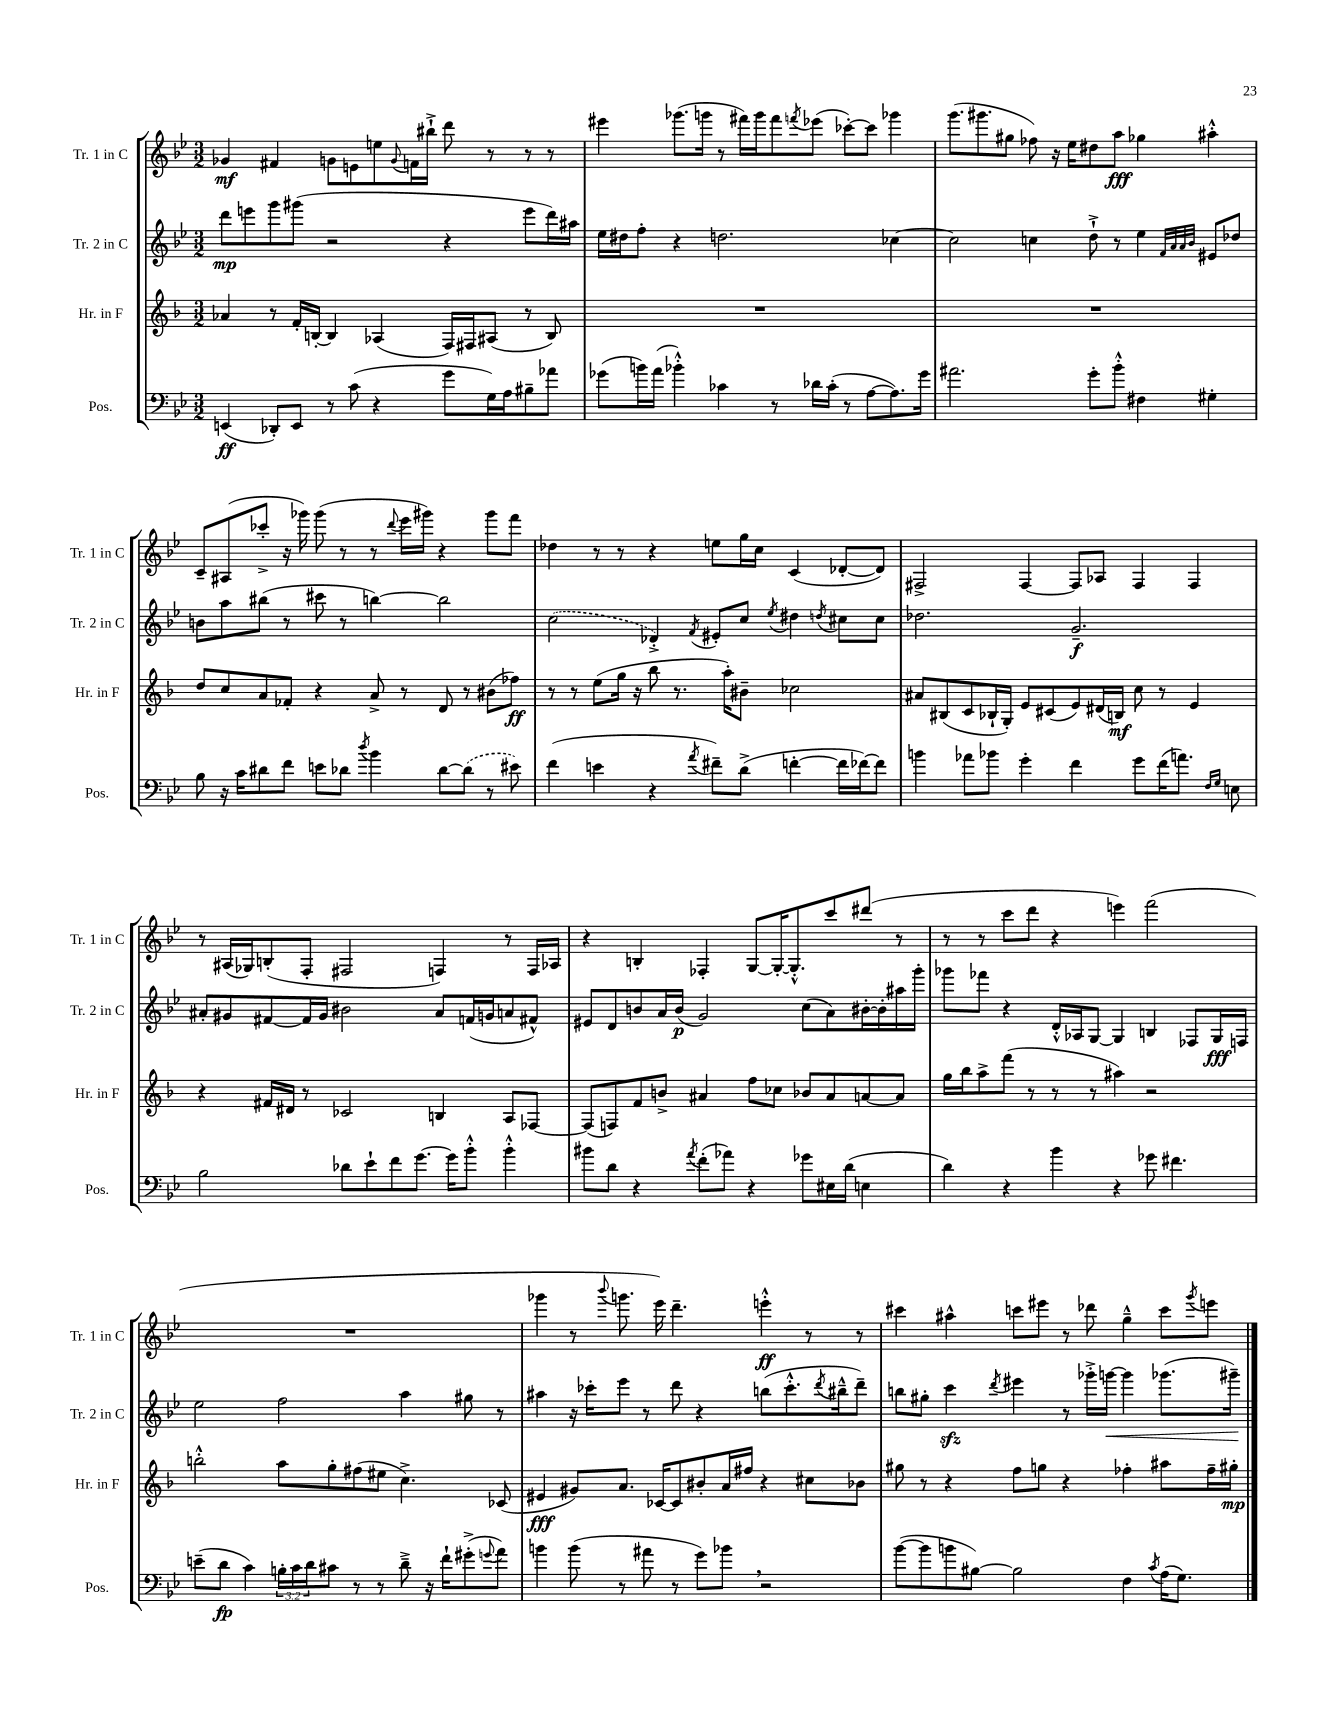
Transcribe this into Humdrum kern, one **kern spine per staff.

**kern	**dynam	**kern	**dynam	**kern	**dynam	**kern	**dynam
*part4	*part4	*part3	*part3	*part2	*part2	*part1	*part1
*staff4	*staff4	*staff3	*staff3	*staff2	*staff2	*staff1	*staff1
*I"Pos.	*	*I"Hr. in F	*	*I"Tr. 2 in C	*	*I"Tr. 1 in C	*
*I'Pos.	*	*I'Hr. in F	*	*I'Tr. 2 in C	*	*I'Tr. 1 in C	*
*clefF4	*	*clefG2	*	*clefG2	*	*clefG2	*
*k[b-e-]	*	*k[b-]	*	*k[b-e-]	*	*k[b-e-]	*
*M3/2	*	*M3/2	*	*M3/2	*	*M3/2	*
=1	=1	=1	=1	=1	=1	=1	=1
(4EEn/	ff	4a-X/	.	8ddd\L	mp	4g-X/	mf
.	.	.	.	8eeen\	.	.	.
8DD-X'/L)	.	8r	.	8ggg\	.	4f#X/	.
8EE/J	.	16f'/LL	.	(8ggg#X\J	.	.	.
.	.	[16Bn'/JJ	.	.	.	.	.
8r	.	4B/]	.	2r	.	8gn\L	.
(8c\	.	.	.	.	.	8en\	.
4r	.	(4A-X/	.	.	.	8een\	.
.	.	.	.	.	.	8qqg/	.
.	.	.	.	.	.	16fn\L	.
.	.	.	.	.	.	16bb#X`^\JJ	.
8g\L	.	16F/LL)	.	4r	.	8ddd\	.
.	.	16F#X/J	.	.	.	.	.
16G\L)	.	(8A#X/J	.	.	.	8r	.
16A\J	.	.	.	.	.	.	.
8B#X~\	.	8r	.	8eee\L	.	8r	.
8a-X\J	.	8B/)	.	16ddd\L)	.	8r	.
.	.	.	.	16aa#X\JJ	.	.	.
=2	=2	=2	=2	=2	=2	=2	=2
(8g-X\L	.	1.r	.	16ee-\LL	.	4eee#X\	.
.	.	.	.	16dd#X\J	.	.	.
16bn\L)	.	.	.	8ff'\J	.	.	.
(16a\JJ	.	.	.	.	.	.	.
4b-X'^^\)	.	.	.	4r	.	(8.ggg-X\L	.
.	.	.	.	.	.	16gggn\Jk	.
4c-X\	.	.	.	2.ddn\	.	8r	.
.	.	.	.	.	.	16fff#X\LL)	.
.	.	.	.	.	.	16ggg\J	.
8r	.	.	.	.	.	8fff#\	.
.	.	.	.	.	.	8qfffn/	.
16d-X\LL	.	.	.	.	.	(8eee-X\J	.
(16c-'\JJ	.	.	.	.	.	.	.
8r	.	.	.	.	.	[8ccc-X'\L)	.
[8A\L	.	.	.	.	.	8ccc-\J]	.
8.A\])	.	.	.	[4cc-X\	.	4ggg-X\	.
16g-\Jk	.	.	.	.	.	.	.
=3	=3	=3	=3	=3	=3	=3	=3
2.a#X\	.	1.r	.	2cc-\]	.	(8.ggg\L	.
.	.	.	.	.	.	8.ggg#X\	.
.	.	.	.	.	.	8gg#X\J	.
.	.	.	.	4ccn\	.	8ff-X\)	.
.	.	.	.	.	.	16r	.
.	.	.	.	.	.	16ee-\KL	.
8g'\L	.	.	.	8dd`^\	.	8dd#X\	.
8b-'^^\J	.	.	.	8r	.	8aa\J	fff
4F#X\	.	.	.	4ee-\	.	4gg-X\	.
.	.	.	.	32qqf/LLL	.	.	.
.	.	.	.	32qqa/	.	.	.
.	.	.	.	32qqa/	.	.	.
.	.	.	.	32qqb-/JJJ	.	.	.
4G#X'\	.	.	.	8e#X/L	.	4aa#X'^^\	.
.	.	.	.	8dd-X/J	.	.	.
!!LO:LB:g=z
=4	=4	=4	=4	=4	=4	=4	=4
8B-\	.	8dd/L	.	8bn\L	.	8c~/L	.
16r	.	8cc/	.	8aa\	.	(8A#X/	.
16c\KL	.	.	.	.	.	.	.
8d#X\	.	8a/	.	(8bb#X\J	.	8ccc-X'^/J	.
8f\J	.	8f-X'/J	.	8r	.	16r	.
.	.	.	.	.	.	16ggg-X\)	.
8en\L	.	4r	.	8ccc#X\	.	(8ggg-\	.
8d-X\J	.	.	.	8r	.	8r	.
8qdd/	.	.	.	.	.	.	.
4b-\	.	8a^/	.	[4bbn\)	.	8r	.
.	.	.	.	.	.	8qqddd/	.
.	.	8r	.	.	.	16eee-\LL	.
.	.	.	.	.	.	16ggg#X\JJ)	.
[8d-\L	.	8d/	.	2bb\]	.	4r	.
(8d-\J]	.	8r	.	.	.	.	.
8r	.	(8b#X\L	.	.	.	8ggg#\L	.
8e#X\)	.	8ff-X\J)	ff	.	.	8fff\J	.
=5	=5	=5	=5	=5	=5	=5	=5
(4f\	.	8r	.	(2cc\	.	4dd-X\	.
.	.	8r	.	.	.	.	.
4en\	.	(8ee\L	.	.	.	8r	.
.	.	16gg\Jk	.	.	.	8r	.
.	.	16r	.	.	.	.	.
4r	.	8bb-\	.	4d-X'^/)	.	4r	.
.	.	8.r	.	.	.	.	.
8qa/	.	.	.	8qf/	.	.	.
8f#X~\L)	.	.	.	8e#X'/L	.	8een\L	.
.	.	16aa'\KL)	.	.	.	.	.
(8d^\J	.	8b#X~\J	.	8cc/J	.	16gg\L	.
.	.	.	.	.	.	16cc\JJ	.
.	.	.	.	8qee-/	.	.	.
[4fn'\	.	2cc-X\	.	4dd#X\	.	(4c/	.
.	.	.	.	8qddn/	.	.	.
16f\LL]	.	.	.	8cc#X\L	.	[8d-X'/L	.
[16f-X\J)	.	.	.	.	.	.	.
8f-\J]	.	.	.	8cc#\J	.	8d-/J])	.
=6	=6	=6	=6	=6	=6	=6	=6
4bn\	.	8a#X/L	.	2.dd-X\	.	2F#X^/	.
.	.	(8B#X/	.	.	.	.	.
8a-X\L	.	8c/	.	.	.	.	.
8b-X\J	.	16B-X`/L	.	.	.	.	.
.	.	16G'/JJ)	.	.	.	.	.
4g'\	.	8e/L	.	.	.	[4F#/	.
.	.	(8c#X/	.	.	.	.	.
4f\	.	8e/)	.	2.g~/	f	8F#/L]	.
.	.	(16d#X/L	.	.	.	8A-X/J	.
.	.	16Bn/JJ)	mf	.	.	.	.
8g\L	.	8cc\	.	.	.	4F#/	.
(16f\K	.	8r	.	.	.	.	.
8.an\J)	.	.	.	.	.	.	.
.	.	4e/	.	.	.	4F#/	.
16qqF/LL	.	.	.	.	.	.	.
16qqG/JJ	.	.	.	.	.	.	.
8En\	.	.	.	.	.	.	.
!!LO:LB:g=z
=7	=7	=7	=7	=7	=7	=7	=7
2B-\	.	4r	.	8a#X'/L	.	8r	.
.	.	.	.	8g#X/	.	(16A#X/LL	.
.	.	.	.	.	.	16G-X/J)	.
.	.	16f#X/LL	.	[8f#X/	.	(8Bn'/	.
.	.	16d#X/JJ	.	.	.	.	.
.	.	8r	.	16f#/L]	.	8F'/J	.
.	.	.	.	16g#/JJ	.	.	.
8d-X\L	.	2c-X/	.	2b#X\	.	2F#X/	.
8e-`\	.	.	.	.	.	.	.
8f\	.	.	.	.	.	.	.
[8.g\J	.	.	.	.	.	.	.
.	.	4Bn/	.	8a#/L	.	4Fn/)	.
16g\KL]	.	.	.	.	.	.	.
8b-'^^\J	.	.	.	(16fn/L	.	.	.
.	.	.	.	16gn/J	.	.	.
4b-'^^\	.	8A/L	.	8an/	.	8r	.
.	.	[8F-X/J	.	8f#X^^/J)	.	16F/LL	.
.	.	.	.	.	.	16A-X/JJ	.
=8	=8	=8	=8	=8	=8	=8	=8
8b#X\L	.	(8F-/L]	.	8e#X/L	.	4r	.
8d\J	.	8Fn/)	.	8d/	.	.	.
4r	.	8f/	.	8bn/	.	4Bn'/	.
.	.	8bn^/J	.	16a/L	.	.	.
.	.	.	.	(16b/JJ	p	.	.
8qa/	.	.	.	.	.	.	.
(8f'\L	.	4a#X/	.	2g/)	.	4F-X'/	.
8a-X\J)	.	.	.	.	.	.	.
4r	.	8ff\L	.	.	.	[8G/L	.
.	.	8cc-X\J	.	.	.	16G'/K_	.
.	.	.	.	.	.	8.G'^^/]	.
8g-X\L	.	8b-X/L	.	(8cc\L	.	.	.
16E#X\L	.	8a#/	.	8a\)	.	8ccc/	.
(16d\JJ	.	.	.	.	.	.	.
4En\	.	[8an/	.	[16b#X'\L	.	(8ddd#X/J	.
.	.	.	.	16b#'\]	.	.	.
.	.	8a/J]	.	16aa#X\	.	8r	.
.	.	.	.	16ggg'\JJ	.	.	.
=9	=9	=9	=9	=9	=9	=9	=9
4d\)	.	16gg\LL	.	8ggg-X\L	.	8r	.
.	.	16bb-\J	.	.	.	.	.
.	.	8aa^\	.	8fff-X\J	.	8r	.
4r	.	(8fff\J	.	4r	.	8ccc\L	.
.	.	8r	.	.	.	8ddd\J	.
4b-\	.	8r	.	16d'^^/LL	.	4r	.
.	.	.	.	16A-X/J	.	.	.
.	.	8r	.	[8G/J	.	.	.
4r	.	4aa#X\)	.	4G/]	.	4eeen\)	.
8g-X\	.	2r	.	4Bn/	.	(2fff\	.
4.f#X\	.	.	.	.	.	.	.
.	.	.	.	8F-X/L	.	.	.
.	.	.	.	16G/L	fff	.	.
.	.	.	.	16Fn/JJ	.	.	.
!!LO:LB:g=z
=10	=10	=10	=10	=10	=10	=10	=10
(8en~\L	.	2bbn'^^\	.	2ee-\	.	1.r	.
8d\J	fp	.	.	.	.	.	.
4c\)	.	.	.	.	.	.	.
24Bn'\LL	.	8aa\L	.	2ff\	.	.	.
24c\	.	.	.	.	.	.	.
24d\J	.	.	.	.	.	.	.
8c#X\J	.	8gg'\	.	.	.	.	.
8r	.	(8ff#X\	.	.	.	.	.
8r	.	8ee#X\J	.	.	.	.	.
8d~^\	.	4.cc^\)	.	4aa\	.	.	.
16r	.	.	.	.	.	.	.
16f`\KL	.	.	.	.	.	.	.
(8g#X'^\	.	.	.	8gg#X\	.	.	.
8qqgn/	.	.	.	.	.	.	.
8a\J)	.	(8c-X/	.	8r	.	.	.
=11	=11	=11	=11	=11	=11	=11	=11
4bn\	.	4e#X/	fff	4aa#X\	.	4ggg-X\	.
(8b\	.	8g#X/L)	.	16r	.	8r	.
.	.	.	.	16ccc-X'\KL	.	.	.
.	.	.	.	.	.	8qqbbb-/	.
8r	.	8.a/J	.	8eee-\J	.	8.gggn\	.
8a#X\	.	.	.	8r	.	.	.
.	.	[16c-X/KL	.	.	.	16eee-\)	.
8r	.	8c-/]	.	8ddd\	.	4.ddd~\	.
8g\L)	.	8b#X'/	.	4r	.	.	.
8b-X,\J	.	16a/L	.	.	.	.	.
.	.	16ff#X/JJ	.	.	.	.	.
2r	.	4r	.	(8bbn\L	.	4eeen'^^\	ff
.	.	.	.	8.ccc-'^^\	.	.	.
.	.	8cc#X\L	.	.	.	8r	.
.	.	.	.	8qddd/	.	.	.
.	.	.	.	16bb#X~^^\k	.	.	.
.	.	8b-X\J	.	8ddd~\J)	.	8r	.
=12	=12	=12	=12	=12	=12	=12	=12
([8b-\L	.	8gg#X\	.	8bbn\L	.	4ccc#X\	.
8b-\]	.	8r	.	8gg#X'\J	.	.	.
8bn\	.	4r	.	4ccczz\	.	4aa#X^^\	.
[8B#X\J)	.	.	.	.	.	.	.
.	.	.	.	8qddd/	.	.	.
2B#\]	.	8ff\L	.	4eee#X\	.	8cccn\L	.
.	.	8ggn\J	.	.	.	8eee#X\J	.
.	.	4r	.	8r	.	8r	.
.	.	.	.	16ggg-X'^\LL	.	8ddd-X\	.
!	!	!	!	!	!LO:HP:b	!	!
.	.	.	.	[16gggn\JJ	<	.	.
4F\	.	4ff-X'\	.	4ggg\]	.	4gg~^^\	.
8qc/	.	.	.	.	.	.	.
(16A\KL	.	8aa#X\L	.	(8.ggg-X\L	.	8ccc\L	.
8.G\J)	.	.	.	.	.	.	.
.	.	.	.	.	.	8qggg/	.
.	.	16ff-~\L	.	.	.	8eeen\J	.
.	.	16gg#X'\JJ	mp	16ggg#X~\Jk)	.	.	.
.	.	.	.	.	[	.	.
==	==	==	==	==	==	==	==
*-	*-	*-	*-	*-	*-	*-	*-
